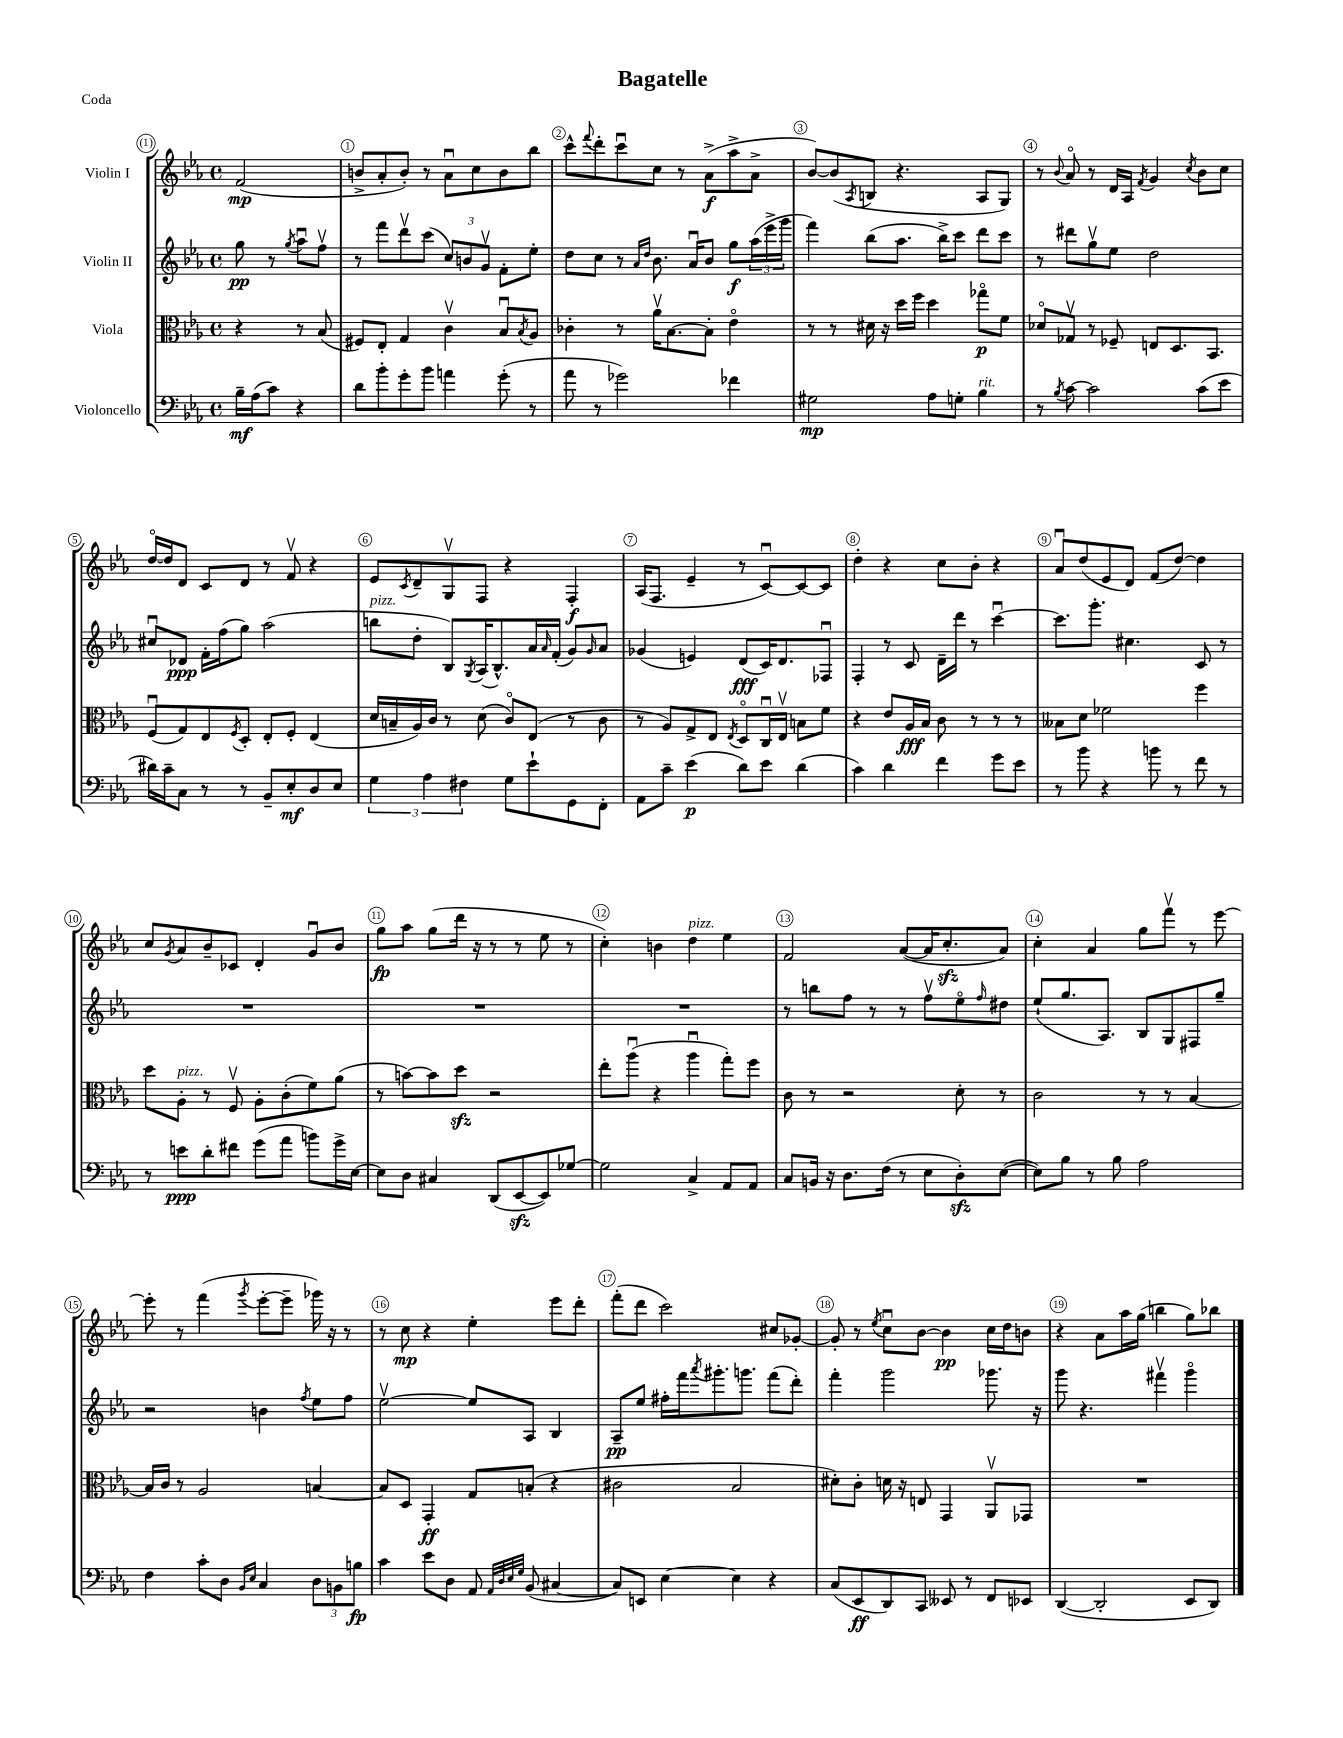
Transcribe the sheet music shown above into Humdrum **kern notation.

**kern	**kern	**kern	**kern
*staff4	*staff3	*staff2	*staff1
*clefF4	*clefC3	*clefG2	*clefG2
*k[b-e-a-]	*k[b-e-a-]	*k[b-e-a-]	*k[b-e-a-]
*M4/4	*M4/4	*M4/4	*M4/4
*met(c)	*met(c)	*met(c)	*met(c)
16B-~\LL	4r	8gg\	(2f/
(16A-\J	.	.	.
8c\J)	.	8r	.
.	.	8qgg/	.
4r	8r	8aa-u\L	.
.	(8B-/	8ffv\J	.
=	=	=	=
8d\L	8F#/L)	8r	8b^/L
8b-'\	8E-'/J	8fff\L	8a-'/
8g'\	4G/	8dddv\	8b'/J)
8b-\J	.	(8ccc\J	8r
4a\	4cv\	12cc/L)	8a-u\L
.	.	12b/	.
.	.	.	8cc\
.	.	12gv/J	.
(8g'\	8B-u/L	8f'\L	8b\
.	8qB-/	.	.
8r	8A-/J	8ee-'\J	8bb-\J
=	=	=	=
8a-\	4c-'\	8dd\L	8ccc^^\L
.	.	.	8qqfff/
8r	.	8cc\J	8ddd'\
2g-\)	8r	8r	8cccu\
.	.	16qqa-/LL	.
.	.	16qqdd/JJ	.
.	16a-v\LK	8.b-\	8cc\J
.	[8.B-\	.	.
.	.	.	8r
.	.	16a-u/LK	.
.	8B-'\]J	8b-/J	(8a-^\L
4f-\	4e-o\	8gg\L	8aa-^\
.	.	(24aa-\L	8a-^\J
.	.	24eee-^\	.
.	.	24ggg\JJ	.
=	=	=	=
2G#\	8r	4fff\)	[8b-/L)
.	8r	.	(8b-/]
.	.	.	8qA-/
.	16d#\	(8bb-\L	8B/J
.	16r	.	.
.	16dd\LL	8.aa-\J	4.r
.	16ff\JJ	.	.
8A-\L	4dd\	.	.
.	.	16bb-^\LK)	.
8G'\J	.	8ccc\J	.
4B-\	8gg-o\L	8ddd\L	8A-/L
.	8f\J	8ccc\J	8G/J)
=	=	=	=
8r	8d-o/L	8r	8r
8qB-/	.	.	8qqb-/
[8c\	8G-v/J	8ddd#\L	8a-o/
2c\]	8r	8ggv\	8r
.	8F-~/	8ee-\J	16d/LL
.	.	.	16A-/JJ
.	.	.	8qf/
.	8E/L	2dd\	4g/
.	8.D/	.	.
.	.	.	8qcc/
(8c\L	.	.	8b-\L
.	8.BB-/J	.	.
8e-\J	.	.	8cc\J
=	=	=	=
16d#\LL)	(8Fu/L	8cc#u/L	[16ddo/LL
16c~\J	.	.	16dd/]J
8C\J	8G/)	8d-/J	8d/J
8r	8E-/	16f'\LL	8c/L
.	.	(16ff\J	.
.	8qF/	.	.
8r	8D'/J	8gg\J)	8d/J
8BB-~/L	8E-'/L	(2aa-\	8r
8E-'/	8F'/J	.	8fv/
8D/	(4E-/	.	4r
8E-/J	.	.	.
=	=	=	=
6G\	16d/LL	8bb\L	8e-/L
.	16B~/	.	.
.	.	.	8qc/
.	16A-/)	8dd'\J	8d~/
6A-\	.	.	.
.	16c/JJ	.	.
.	8r	8B-/L)	8Gv/
6F#\	.	.	.
.	.	8qG/	.
.	(8d\	(16A-/K	8F/J
.	.	8.B-^^/)	.
8G\L	8co/L)	.	4r
8e-`\	(8E-/J	16a-/L	.
.	.	16qqa-/	.
.	.	(16f'/JJ	.
8GG\	8r	8g/L)	4F'/
.	.	16qqg/	.
8FF'\J	8c\	8a-/J	.
=	=	=	=
8AA-\L	8r	(4g-/	(16A-/LK
.	.	.	8.F/J
8c~\J	8A-/L)	.	.
(4e-\	8G^/	4e/)	4e-~/
.	8E-/J	.	.
.	8qE-/	.	.
8d\L)	8Do/L	(8d/L	8r
8e-\J	16Cu/L	16c/K)	[8cu/L)
.	16E-v/JJ	8.d/	.
(4d\	8B\L	.	8c/_
.	8f\J	8F-u/J	8c/]J
=	=	=	=
4c\)	4r	4F'/	4dd'\
4d\	8e-/L	8r	4r
.	16A-/L	8c/	.
.	16B-/JJ	.	.
4f\	8c\	16d~\LL	8cc\L
.	.	16ddd\JJ	.
.	8r	8r	8b-'\J
8g\L	8r	[4cccu\	4r
8e-\J	8r	.	.
=	=	=	=
8r	8B--\L	8.ccc\]L	8a-u/L
8b-\	8d\J	.	(8dd/
.	.	8.ggg'\J	.
4r	2f-\	.	8e-/
.	.	4.cc#\	8d/J)
8b\	.	.	(8f/L
8r	.	.	[8dd/J)
8f\	4ff\	8c/	4dd\]
8r	.	8r	.
=	=	=	=
8r	8dd\L	1r	8cc/L
.	.	.	8qg/
8e\L	8A-'\J	.	8a-/
8d'\	8r	.	8b-~/
8f#\J	8Fv/	.	8c-/J
(8g\L	8A-'\L	.	4d'/
8a-\J	(8c'\	.	.
8b\L)	8f\)	.	8gu/L
16g^\L	(8a-\J	.	8b-/J
[16E-\JJ	.	.	.
=	=	=	=
8E-\]L	8r	1r	8gg\L
8D\J	[8b\L)	.	8aa-\J
4C#/	8b\]	.	(8gg\L
.	8dd\J	.	16ddd\Jk
.	.	.	16r
(8DD/L	2r	.	8r
[8EE-/	.	.	8r
8EE-/])	.	.	8ee-\
[8G-/J	.	.	8r
=	=	=	=
2G-\]	8ee-'\L	1r	4cc'\)
.	(8aa-u\J	.	.
.	4r	.	4b\
4C^/	4aa-u\	.	4dd\
8AA-/L	8gg'\L)	.	4ee-\
8AA-/J	8ff\J	.	.
=	=	=	=
8C/L	8c\	8r	2f/
16BB/Jk	8r	8bb\L	.
16r	.	.	.
8.D\L	2r	8ff\J	.
.	.	8r	.
(16F\Jk	.	.	.
8r	.	8r	([8a-/L
8E-\L	.	8ffv\L	16a-/]K
.	.	.	8.cc'/
8D'\)	8d'\	8ee-o\	.
.	.	16qqff/	.
([8E-\J	8r	8dd#\J	8a-/J)
=	=	=	=
8E-\]L)	2c\	(8ee-`/L	4cc'\
8B-\J	.	8.gg/	.
8r	.	.	4a-/
.	.	8.A-/J)	.
8B-\	.	.	.
2A-\	8r	8B-/L	8gg\L
.	8r	8G/	8fffv\J
.	[4B-/	8F#/	8r
.	.	8gg~/J	[8eee-\
=	=	=	=
4F\	16B-/]LL	2r	8eee-'\]
.	16c/JJ	.	.
.	8r	.	8r
8c'\L	2A-/	.	(4fff\
8D\J	.	.	.
16qqBB-/LL	.	.	.
16qqE-/JJ	.	.	8qggg/
4C/	.	4b\	[8eee-'\L
.	.	.	8eee-~\]J
.	.	8qff/	.
12D\L	[4B/	8ee-\L	16ggg-\)
.	.	.	16r
12BB\	.	.	.
.	.	8ff\J	8r
12B\J	.	.	.
=	=	=	=
4c\	8B/]L	[2ee-v\	8r
.	8D/J	.	8cc\
8e-\L	4GG'/	.	4r
8D\J	.	.	.
8AA-/	8G/L	8ee-/]L	4ee-'\
32qqAA-/LLL	.	.	.
32qqD/	.	.	.
32qqE-/	.	.	.
32qqG/JJJ	.	.	.
(8BB-/	(8B'/J	8A-/J	.
[4C#/	4r	4B-/	8eee-\L
.	.	.	8ddd'\J
=	=	=	=
8C#/]L)	2c#\	8A-~/L	(8fff'\L
8EE/J	.	8ee-/J	8ddd\J
[4E-\	.	16ff#'\LL	2ccc\)
.	.	16fff\J	.
.	.	8qaaa-/	.
.	.	8.ggg#'\	.
4E-\]	2B-/	.	.
.	.	8.ggg\J	.
4r	.	(8fff\L	8cc#/L
.	.	8ddd'\J)	[8g-'/J
=	=	=	=
(8C/L	8d#'\L)	4fff'\	8g-'/]
8EE-/	8c'\J	.	8r
.	.	.	8qee-/
8DD/)	16d\	2ggg\	8ccu\L
.	16r	.	.
8CC/J	8E/	.	[8b-\J
8EE--/	4GG/	.	4b-\]
8r	.	.	.
8FF/L	8AA-v/L	8.ggg-\	16cc\LL
.	.	.	16dd\J
8EE-/J	8GG-/J	.	8b\J
.	.	16r	.
=	=	=	=
([4DD/	1r	8ggg\	4r
.	.	4.r	.
2DD'/]	.	.	8a-\L
.	.	.	16aa-\L
.	.	.	(16gg\JJ
.	.	4fff#v\	4bb\
8EE-/L	.	4gggo\	8gg\L)
8DD/J)	.	.	8bb-\J
==	==	==	==
*-	*-	*-	*-
